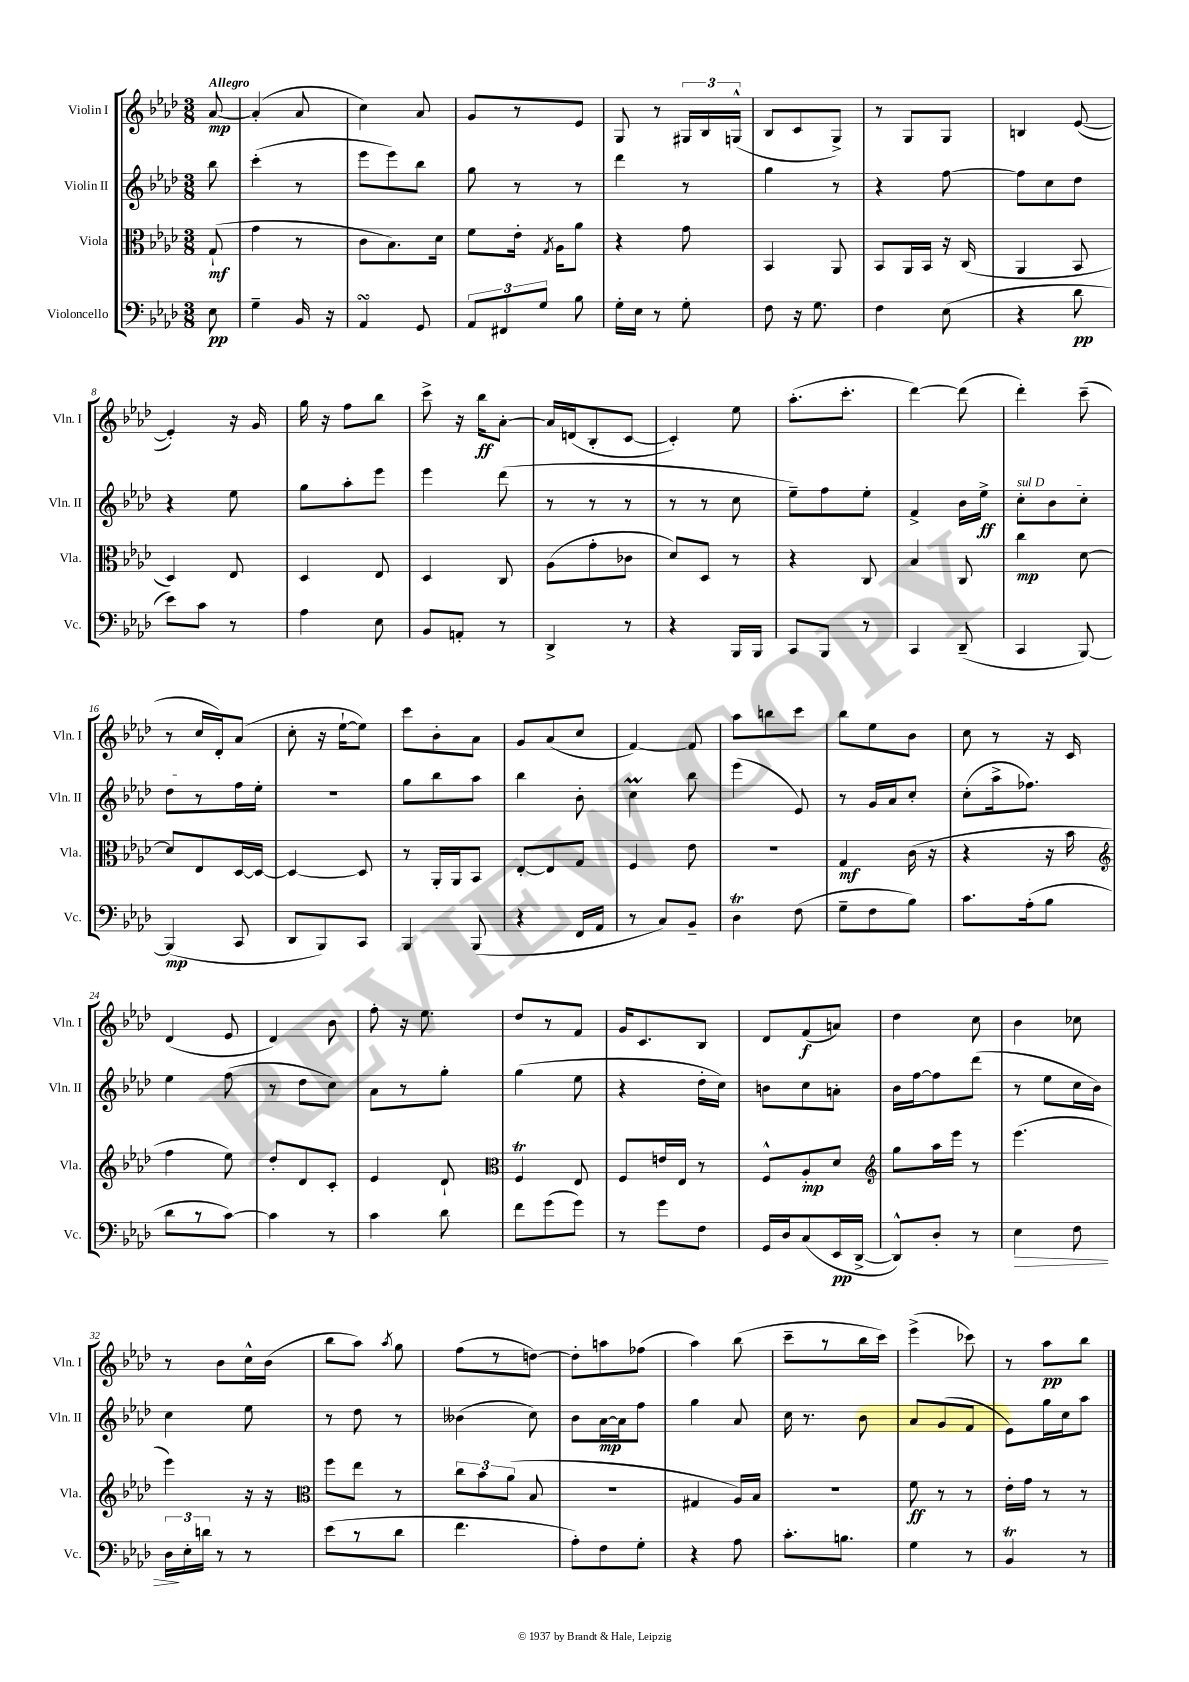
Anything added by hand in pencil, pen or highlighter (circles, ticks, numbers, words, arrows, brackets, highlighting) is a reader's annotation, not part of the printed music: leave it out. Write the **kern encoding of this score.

**kern	**kern	**kern	**kern
*staff4	*staff3	*staff2	*staff1
*clefF4	*clefC3	*clefG2	*clefG2
*k[b-e-a-d-]	*k[b-e-a-d-]	*k[b-e-a-d-]	*k[b-e-a-d-]
*M3/8	*M3/8	*M3/8	*M3/8
8E-	(8G`	8bb-	[8a-
=	=	=	=
4G~	4g	(4ccc'	(4a-']
16BB-	8r	8r	8a-
16r	.	.	.
=	=	=	=
4AA-	8c	8eee-	4cc)
.	8.B-)	8eee-)	.
8GG	.	8bb-	8a-
.	16d-	.	.
=	=	=	=
12AA-	8f	8gg	8g
12FF#	.	.	.
.	16e-'	8r	8r
12G	.	.	.
.	8qG	.	.
.	16A-	.	.
8B-	8a-	8r	8e-
=	=	=	=
16G'	4r	4ddd-	8G
16E-	.	.	.
8r	.	.	8r
8G'	8g	8r	24G#
.	.	.	24B-
.	.	.	(24G^^
=	=	=	=
8F	4BB-	4gg	8B-
16r	.	.	8c
8.G	.	.	.
.	8AA-	8r	8G^)
=	=	=	=
4F	8BB-	4r	8r
.	16AA-	.	8G
.	16BB-	.	.
(8E-	16r	[8ff	8G
.	(16C	.	.
=	=	=	=
4r	4AA-	8ff]	4B
.	.	8cc	.
8d-	8BB-	8dd-	([8e-
=	=	=	=
8e-)	4D-)	4r	4e-'])
8c	.	.	.
8r	8E-	8ee-	16r
.	.	.	16g
=	=	=	=
4A-	4D-	8gg	16gg
.	.	.	16r
.	.	8aa-'	8ff
8E-	8E-	8eee-	8bb-
=	=	=	=
8BB-	4D-	4eee-	8ccc^
8AA'	.	.	16r
.	.	.	16bb-
8r	8C	(8ddd-	[8a-'
=	=	=	=
4DD-^	(8A-	8r	16a-]
.	.	.	(16d
.	8g'	8r	8B-'
8r	8c-	8r	[8c
=	=	=	=
4r	8d-)	8r	4c'])
.	8D-	8r	.
16BBB-	8r	8cc	8ee-
16BBB-	.	.	.
=	=	=	=
8CC	4r	8ee-~)	(8.aa-'
8BBB-	.	8ff	.
.	.	.	8.ccc'
8r	8C	8ee-'	.
=	=	=	=
4CC	4B-	4f^	[4ddd-)
(8DD-~	8C	16b-	(8ddd-]
.	.	16ee-^	.
=	=	=	=
4CC	4cc	8cc'	4ddd-')
.	.	8b-	.
[8BBB-)	[8d-	8cc'	(8ccc~
=	=	=	=
(4BBB-]	8d-]	8dd-	8r
.	8E-	8r	16cc
.	.	.	16d-')
8CC	[16D-	16ff	(8a-
.	16D-_	16ee-'	.
=	=	=	=
8DD-	4D-_	4.r	8cc'
8BBB-)	.	.	16r
.	.	.	[16ee-`
8CC	8D-]	.	8ee-])
=	=	=	=
4BBB-	8r	8gg	8ccc
.	16AA-'	8bb-	8b-'
.	16AA-	.	.
(8BBB-	8BB-	8aa-	8a-
=	=	=	=
4r	[8E-'	4bb-	8g
.	8E-]	.	(8a-
16FF	8G	8b-'	8cc
16AA-	.	.	.
=	=	=	=
8r	4F	4cc	[4f)
8C)	.	.	.
8BB-~	8e-	8bb-	8f]
=	=	=	=
4D-	4.r	(4eee-	8aa-
.	.	.	8bb
(8F	.	8e-)	8ccc
=	=	=	=
8G~	4G	8r	8bb-
8F	.	16g	8ee-
.	.	16a-	.
8B-)	(16c	8cc'	8b-
.	16r	.	.
=	=	=	=
8.c	4r	(8cc'	8cc
.	.	16aa-^	8r
(16A-'	.	8.ff-)	.
8B-	16r	.	16r
.	16b-	.	16c
=	=	=	=
*	*clefG2	*	*
8d-	4ff	4ee-	(4d-
8r	.	.	.
[8c)	8ee-)	(8ff	8e-
=	=	=	=
4c]	8dd-'	8r	4d-)
.	8d-	8dd-	.
8r	8c'	8cc)	8b-
=	=	=	=
4c	4e-	8a-	8ff'
.	.	8r	16r
.	.	.	8.ee-
8d-	8d-`	8gg'	.
=	=	=	=
*	*clefC3	*	*
8f	4F	(4gg	8dd-
(8g	.	.	8r
8g)	8E-	8ee-	8f
=	=	=	=
8r	8F	4r	16g
.	.	.	8.c
8g	16e	.	.
.	16E-	.	.
8F	8r	16dd-'	8B-
.	.	16cc)	.
=	=	=	=
16GG	8F^^	8b	8d-
16D-	.	.	.
(8C	8A-'	8cc	(8f
16EE-	8d-	8a'	8a)
[16DD-^	.	.	.
=	=	=	=
*	*clefG2	*	*
8DD-^^])	8gg	16b-	4dd-
.	.	[16ff	.
8D-'	16aa-	8ff]	.
.	16eee-	.	.
8r	8r	(8ddd-	8cc
=	=	=	=
4E-	(4.eee-	8r	4b-
.	.	8ee-	.
8F	.	16cc	8cc-
.	.	16b-)	.
=	=	=	=
24D-	4eee-)	4cc	8r
24E-'	.	.	.
24d	.	.	.
8r	.	.	8b-
8r	16r	8ee-	16cc^^
.	16r	.	(16b-
=	=	=	=
*	*clefC3	*	*
(8e-	8ff	8r	8bb-
8r	8ee-	8dd-	8aa-)
.	.	.	8qaa-
8d-	8r	8r	8gg
=	=	=	=
4.f	12cc	(4b--	(8ff
.	12b-	.	.
.	.	.	8r
.	(12a-	.	.
.	8B-	8cc)	[8dd)
=	=	=	=
8A-')	4.r	8b-	8dd']
8F	.	[16a-	8aa
.	.	16a-]	.
8G'	.	8ff	(8ff-
=	=	=	=
4r	4G#	4gg	4aa-)
8A-	16A-)	8a-	(8bb-
.	16B-	.	.
=	=	=	=
8.c'	4.r	16cc	8ccc~
.	.	8.r	.
.	.	.	8r
8.B	.	.	.
.	.	8b-	16bb-
.	.	.	16ccc)
=	=	=	=
4G	8f	8a-	(4eee-^
.	8r	(8g	.
8r	8r	8f	8ccc-)
=	=	=	=
4BB-	16e-'	8e-)	8r
.	16g	.	.
.	8r	16gg	8aa-
.	.	16cc	.
8r	8r	8aa-	8bb-
==	==	==	==
*-	*-	*-	*-
